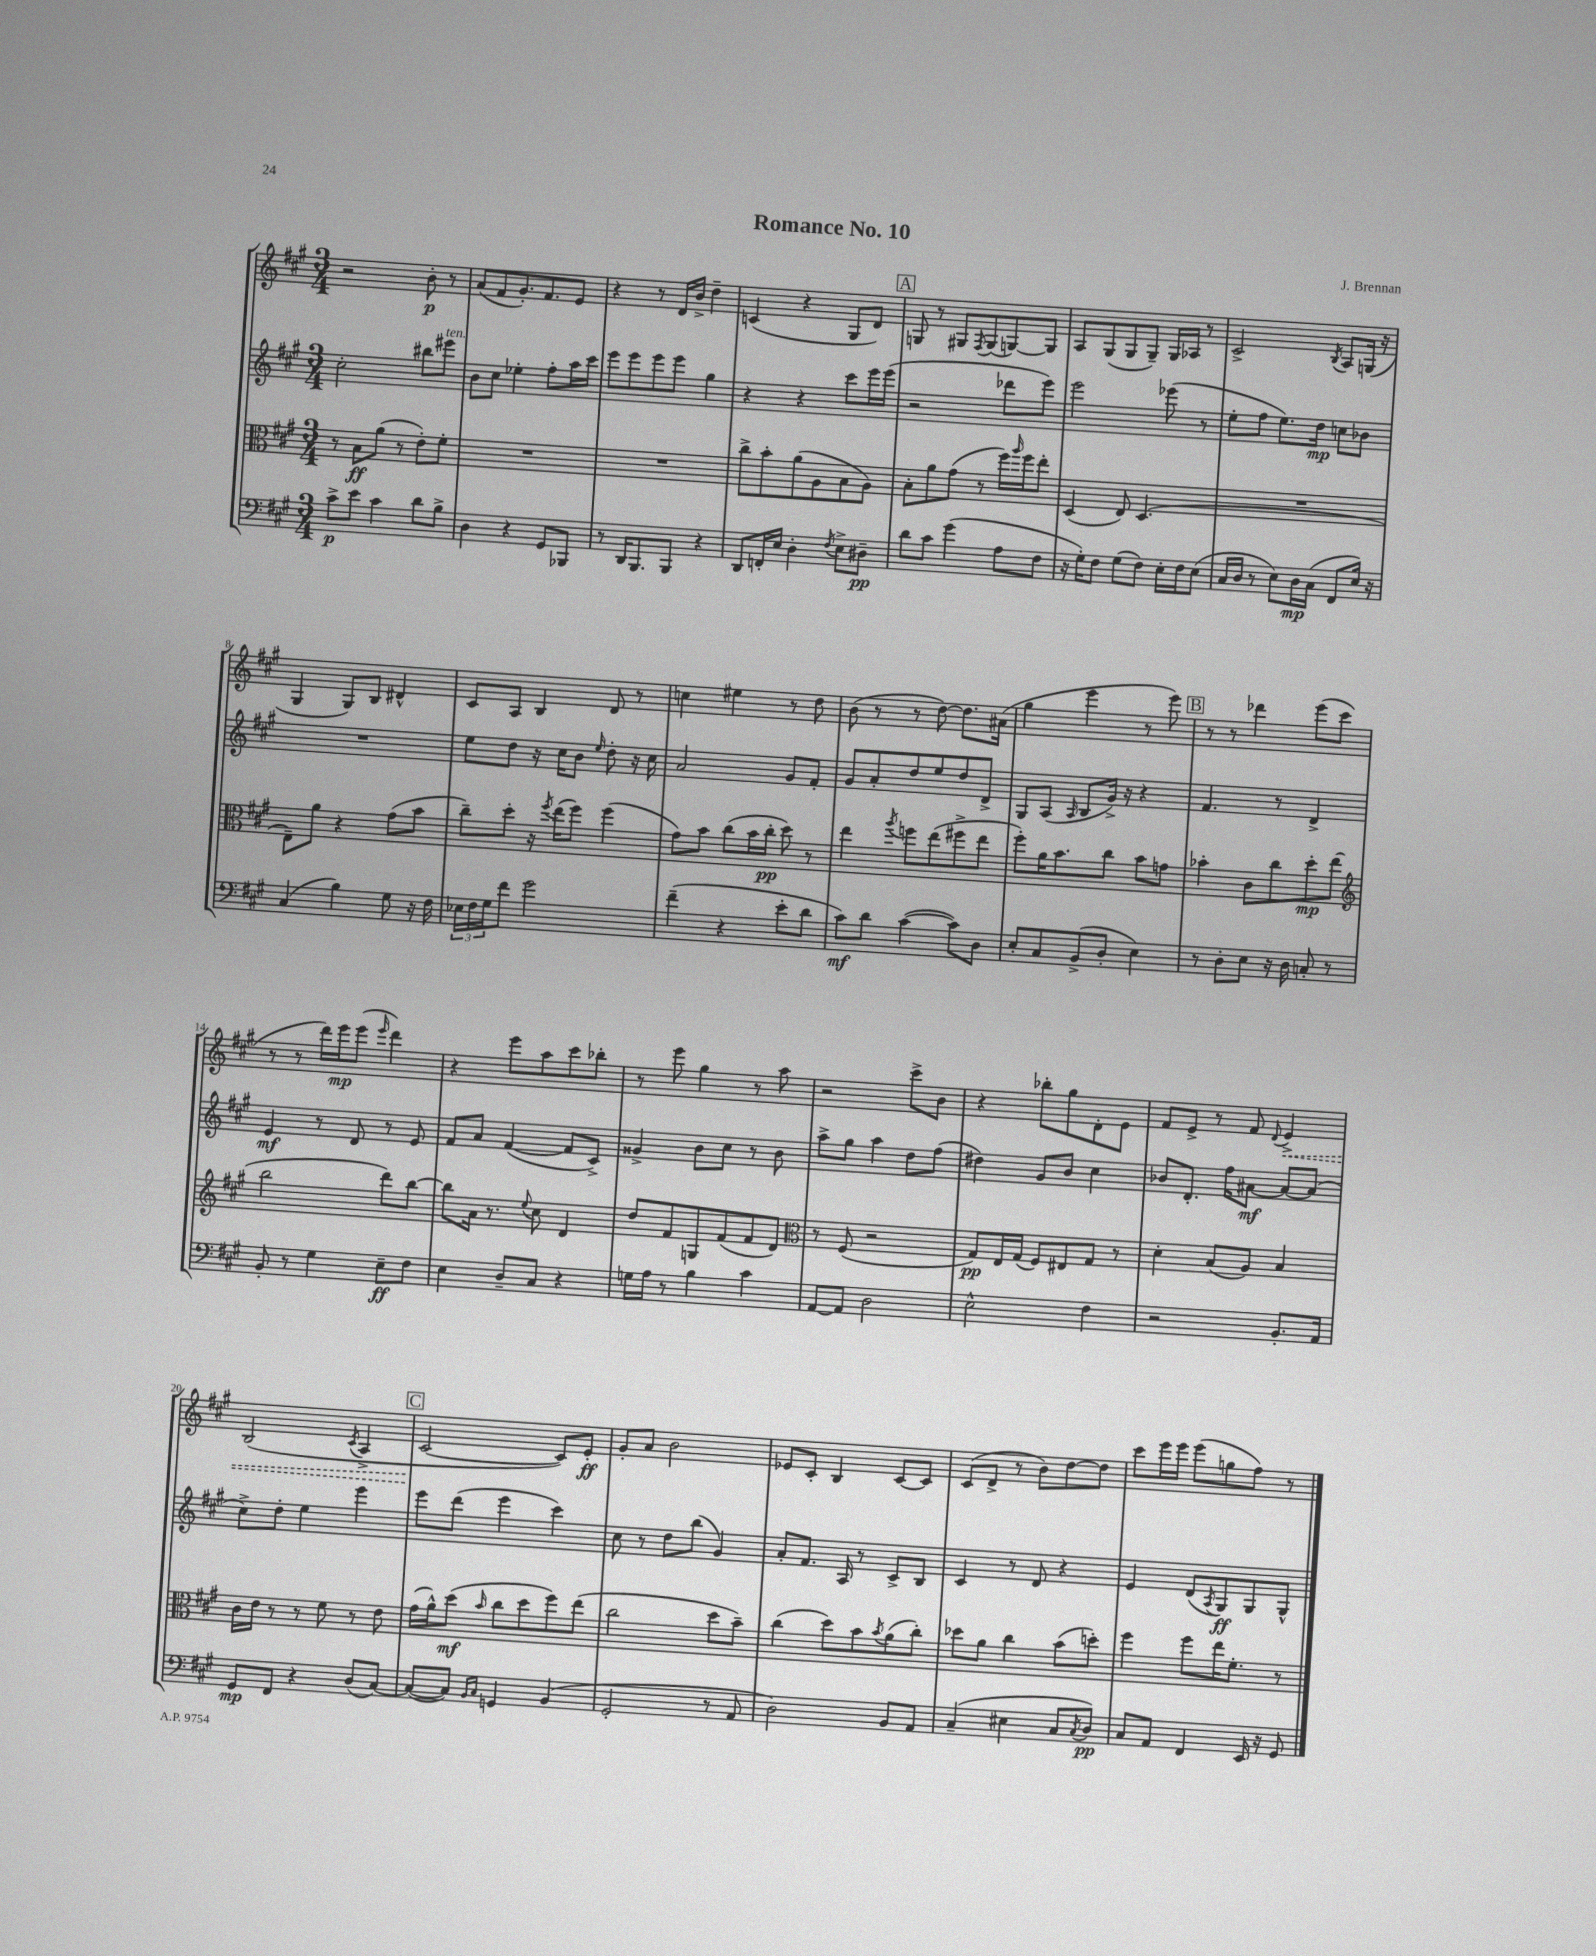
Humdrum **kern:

**kern	**dynam	**kern	**dynam	**kern	**dynam	**kern	**dynam
*part4	*part4	*part3	*part3	*part2	*part2	*part1	*part1
*staff4	*staff4	*staff3	*staff3	*staff2	*staff2	*staff1	*staff1
*clefF4	*	*clefC3	*	*clefG2	*	*clefG2	*
*k[f#c#g#]	*	*k[f#c#g#]	*	*k[f#c#g#]	*	*k[f#c#g#]	*
*M3/4	*	*M3/4	*	*M3/4	*	*M3/4	*
=1	=1	=1	=1	=1	=1	=1	=1
8c#^\L	p	8r	.	2cc#'\	.	2r	.
8e\J	.	8B\L	ff	.	.	.	.
4c#\	.	(8a\J	.	.	.	.	.
.	.	8r	.	.	.	.	.
8d\L	.	8e'\L)	.	8bb#X\L	.	8b'\	p
!	!	!	!	!LO:TX:a:i:t=ten.	!	!	!
8B^\J	.	8f#'\J	.	8eee#X\J	.	8r	.
=2	=2	=2	=2	=2	=2	=2	=2
4D\	.	2.r	.	8b\L	.	(8a/L	.
.	.	.	.	8cc#\J	.	8f#/	.
4r	.	.	.	4ee-X'\	.	8.g#'/)	.
.	.	.	.	.	.	8.f#/	.
8GG#/L	.	.	.	8ff#'\L	.	.	.
8BBB-X/J	.	.	.	16aa\L	.	8e/J	.
.	.	.	.	16ccc#\JJ	.	.	.
=3	=3	=3	=3	=3	=3	=3	=3
8r	.	2.r	.	8eee\L	.	4r	.
16DD/KL	.	.	.	8eee\	.	.	.
8.BBB/	.	.	.	.	.	.	.
.	.	.	.	8eee\	.	8r	.
8BBB/J	.	.	.	8eee\J	.	16d/LL	.
.	.	.	.	.	.	16b^/JJ	.
4r	.	.	.	4gg#\	.	4dd~\	.
=4	=4	=4	=4	=4	=4	=4	=4
8DD/L	.	8cc#^\L	.	4r	.	(4cn/	.
16FFn'/L	.	8b'\	.	.	.	.	.
16E/JJ	.	.	.	.	.	.	.
4D'\	.	(8a\	.	4r	.	4r	.
.	.	8A\	.	.	.	.	.
8qF#/	.	.	.	.	.	.	.
8E^\L	.	8B\	.	8ccc#\L	.	8G#/L	.
8D#X~\J	pp	8A\J)	.	16eee\L	.	8d/J)	.
.	.	.	.	(16eee\JJ	.	.	.
!!LO:REH:place=s1:t=A
=5	=5	=5	=5	=5	=5	=5	=5
8d\L	.	8B'\L	.	2r	.	8Gn/	.
8c#\J	.	8a\	.	.	.	8r	.
(4g#\	.	(8g#\J	.	.	.	8G#X/L	.
.	.	.	.	.	.	8qF#/	.
.	.	8r	.	.	.	(8G#/	.
8A\L	.	16ff#\LL)	.	8ddd-X\L	.	[8Gn/)	.
.	.	16qqaa/	.	.	.	.	.
.	.	16ff#\J	.	.	.	.	.
8F#\J	.	8ee'\J	.	8eee\J)	.	8G/J]	.
=6	=6	=6	=6	=6	=6	=6	=6
16r	.	(4D/	.	2eee\	.	8A/L	.
16G#'\KL)	.	.	.	.	.	.	.
8F#\J	.	.	.	.	.	(8G#/	.
(8G#\L	.	8E/)	.	.	.	8G#/	.
8F#\J)	.	(4.D/	.	.	.	8G#~/J)	.
16E'\LL	.	.	.	(8eee-X\	.	16G#/LL	.
16F#\J	.	.	.	.	.	16A-X/JJ	.
(8E\J	.	.	.	8r	.	8r	.
=7	=7	=7	=7	=7	=7	=7	=7
16C#/LL	.	2.r	.	8ee'\L	.	2c#^/	.
16D/JJ	.	.	.	.	.	.	.
8r	.	.	.	8ff#\J	.	.	.
8E\L)	.	.	.	8.ee\L)	.	.	.
16D\L	mp	.	.	.	.	.	.
(16C#\JJ	.	.	.	16dd\Jk	mp	.	.
.	.	.	.	.	.	8qB/	.
8FF#/L	.	.	.	8ccn\L	.	8A/L	.
16E/Jk)	.	.	.	8b-X\J	.	(16Gn/Jk	.
16r	.	.	.	.	.	16r	.
!!LO:LB:g=z
=8	=8	=8	=8	=8	=8	=8	=8
(4C#/	.	8E~\L)	.	2.r	.	4G#/	.
.	.	8a\J	.	.	.	.	.
4B\)	.	4r	.	.	.	8G#/L)	.
.	.	.	.	.	.	8B/J	.
8G#\	.	(8g#\L	.	.	.	4d#X^^/	.
16r	.	8b\J	.	.	.	.	.
16F#\	.	.	.	.	.	.	.
=9	=9	=9	=9	=9	=9	=9	=9
24E-X\LL	.	8cc#~\L)	.	8ee\L	.	8c#/L	.
24F#\	.	.	.	.	.	.	.
24G#\J	.	.	.	.	.	.	.
8f#\J	.	8dd'\J	.	8dd\J	.	8A/J	.
2g#\	.	16r	.	16r	.	4B/	.
.	.	8qff#/	.	.	.	.	.
.	.	(16ee\KL	.	16cc#\KL	.	.	.
.	.	8ff#\J)	.	8b\J	.	.	.
.	.	.	.	16qqee/	.	.	.
.	.	(4ff#\	.	8dd'\	.	8d/	.
.	.	.	.	16r	.	8r	.
.	.	.	.	16cc#\	.	.	.
=10	=10	=10	=10	=10	=10	=10	=10
(4f#~\	.	8g#\L)	.	2a/	.	4ccn\	.
.	.	8b\J	.	.	.	.	.
4r	.	(8cc#\L	.	.	.	4ee#X\	.
.	.	16b\L	.	.	.	.	.
.	.	16cc#'\JJ	pp	.	.	.	.
8e'\L	.	8dd\)	.	8g#/L	.	8r	.
8d\J	.	8r	.	8f#'/J	.	8dd\	.
=11	=11	=11	=11	=11	=11	=11	=11
8c#\L)	mf	4ee\	.	8g#/L	.	(8b\	.
8d\J	.	.	.	8a'/	.	8r	.
.	.	8qaa/	.	.	.	.	.
([4c#\	.	8ffn\L	.	8dd/	.	8r	.
.	.	(8ee\	.	8ee/	.	[8dd\)	.
8c#\L])	.	8ff#X^\	.	8dd/	.	8.dd\L]	.
8D\J	.	8ee\J	.	8d^/J	.	.	.
.	.	.	.	.	.	(16a#X\Jk	.
=12	=12	=12	=12	=12	=12	=12	=12
8E'/L	.	8ff#'\L)	.	8G#/L	.	4gg#\	.
8C#/	.	16a\K	.	(8A/J	.	.	.
.	.	8.b\	.	.	.	.	.
.	.	.	.	16qqA/	.	.	.
(8BB^/	.	.	.	8B/L	.	4eee\	.
8D'/J	.	8cc#\J	.	16g#^/Jk)	.	.	.
.	.	.	.	16r	.	.	.
4E\)	.	8b\L	.	4r	.	8r	.
.	.	8gn\J	.	.	.	8eee\)	.
!!LO:REH:place=s1:t=B
=13	=13	=13	=13	=13	=13	=13	=13
8r	.	4b-X'\	.	4.f#/	.	8r	.
8D'\L	.	.	.	.	.	8r	.
8E\J	.	8c#\L	.	.	.	4ddd-X\	.
16r	.	8cc#\	.	8r	.	.	.
16D\	.	.	.	.	.	.	.
8Cn'/	.	8dd'\	mp	4d^/	.	(8eee\L	.
8r	.	(8ee\J	.	.	.	8ccc#\J	.
!!LO:LB:g=z
=14	=14	=14	=14	=14	=14	=14	=14
*	*	*clefG2	*	*	*	*	*
8BB'/	.	2bb\	.	4e/	mf	8r	.
8r	.	.	.	.	.	8r	.
4G#\	.	.	.	8r	.	16ddd\LL)	.
.	.	.	.	.	.	16eee\J	mp
.	.	.	.	8d/	.	(8eee\J	.
.	.	.	.	.	.	16qqeee/	.
8E~\L	ff	8ddd\L)	.	8r	.	4ddd\)	.
8F#\J	.	[8bb\J	.	8e/	.	.	.
=15	=15	=15	=15	=15	=15	=15	=15
4E\	.	8bb\L]	.	8f#/L	.	4r	.
.	.	16a\Jk	.	8a/J	.	.	.
.	.	8.r	.	.	.	.	.
8D~/L	.	.	.	([4f#/	.	8eee\L	.
.	.	8qqee/	.	.	.	.	.
8C#/J	.	8cc#\	.	.	.	8aa\	.
4r	.	4d/	.	8f#/L]	.	8ccc#\	.
.	.	.	.	8c#^/J)	.	8bb-X'\J	.
=16	=16	=16	=16	=16	=16	=16	=16
16Gn\LL	.	8dd/L	.	4g##X^/	.	8r	.
16A\JJ	.	.	.	.	.	.	.
8r	.	8f#/	.	.	.	8eee\	.
4B\	.	8Gn/	.	8b\L	.	4gg#\	.
.	.	(8f#/	.	8cc#\J	.	.	.
4c#\	.	8f#/	.	8r	.	8r	.
.	.	8d/J)	.	8b\	.	8aa\	.
=17	=17	=17	=17	=17	=17	=17	=17
*	*	*clefC3	*	*	*	*	*
[8AA/L	.	8r	.	8aa^\L	.	2r	.
8AA/J]	.	(8F#/	.	8gg#\J	.	.	.
2D\	.	2r	.	4aa\	.	.	.
.	.	.	.	8dd\L	.	8ccc#^\L	.
.	.	.	.	(8ff#\J	.	8b\J	.
=18	=18	=18	=18	=18	=18	=18	=18
2E^^\	.	8G#/L)	pp	4dd#X\)	.	4r	.
.	.	16E/L	.	.	.	.	.
.	.	(16G#/JJ	.	.	.	.	.
.	.	8F#/L)	.	8g#/L	.	8bb-X'\L	.
.	.	8E#X/	.	8b/J	.	8gg#\	.
4F#\	.	8G#/J	.	4cc#\	.	8d'\	.
.	.	8r	.	.	.	8e\J	.
=19	=19	=19	=19	=19	=19	=19	=19
2r	.	4d'\	.	8b-X/L	.	8f#/L	.
.	.	.	.	8.d'/J	.	8e^/J	.
.	.	(8B/L	.	.	.	8r	.
.	.	.	.	16ff#\KL	.	.	.
.	.	8A/J)	.	[8a#X\J	mf	8f#/	.
.	.	.	.	.	.	8qqd/	.
!	!	!	!	!	!	!	!LO:HP:b
8.BB'/L	.	4B/	.	8a#/L_	.	4e^/	<
.	.	.	.	(8a#/J]	.	.	.
16AA/Jk	.	.	.	.	.	.	.
!!LO:LB:g=z
=20	=20	=20	=20	=20	=20	=20	=20
8GG#/L	mp	16c#\LL	.	8cc#^\L)	.	(2B/	.
.	.	16e\JJ	.	.	.	.	.
8FF#/J	.	8r	.	8dd'\J	.	.	.
4r	.	8r	.	4ee\	.	.	.
.	.	8f#\	.	.	.	.	.
.	.	.	.	.	.	8qc#/	.
(8D/L	.	8r	.	4eee\	.	4A^/	.
[8C#/J)	.	8e\	.	.	.	.	.
!!LO:REH:place=s1:t=C
=21	=21	=21	=21	=21	=21	=21	=21
(8C#/L_	.	(16g#\LL	.	8eee\L	.	[2c#/	.
.	.	16a^^\J)	.	.	.	.	.
8C#/J])	.	(8dd\J	mf	(8ddd\J	.	.	.
16qqBB/LL	.	.	.	.	.	.	.
16qqC#/JJ	.	16qqb/	.	.	.	.	.
4GGn/	.	8cc#\L	.	4eee\	.	.	.
.	.	8dd\	.	.	.	.	.
(4BB/	.	8ff#\)	.	4ccc#\)	.	8c#/L])	[
.	.	(8ee\J	.	.	.	8e'/J	ff
=22	=22	=22	=22	=22	=22	=22	=22
2GG#'/	.	2cc#\	.	8cc#\	.	8g#'/L	.
.	.	.	.	8r	.	8a/J	.
.	.	.	.	8dd\L	.	2b\	.
.	.	.	.	(8bb\J	.	.	.
8r	.	8dd\L	.	4g#/)	.	.	.
8AA/	.	8b~\J)	.	.	.	.	.
=23	=23	=23	=23	=23	=23	=23	=23
2D\)	.	(4cc#\	.	8a'/L	.	8e-X/L	.
.	.	.	.	8.f#/J	.	8c#'/J	.
.	.	8dd\L)	.	.	.	4B/	.
.	.	.	.	16A/	.	.	.
.	.	8b\	.	8r	.	.	.
.	.	8qb/	.	.	.	.	.
8BB/L	.	(8a\	.	8c#^/L	.	[8c#/L	.
8AA/J	.	8cc#'\J)	.	8B/J	.	8c#/J]	.
=24	=24	=24	=24	=24	=24	=24	=24
(4C#~/	.	8dd-X\L	.	4c#/	.	(8c#/L	.
.	.	8a\J	.	.	.	8d^/J	.
4E#X\	.	4cc#\	.	8r	.	8r	.
.	.	.	.	8d/	.	8b\L)	.
8C#/L	.	(8b\L	.	4r	.	[8dd\	.
8qC#/	.	.	.	.	.	.	.
8D/J)	pp	8ddn'\J)	.	.	.	8dd\J]	.
=25	=25	=25	=25	=25	=25	=25	=25
8C#/L	.	4ff#\	.	4e/	.	8ccc#\L	.
8AA/J	.	.	.	.	.	16eee\L	.
.	.	.	.	.	.	16eee\JJ	.
4FF#/	.	8ff#\L	.	(8d/L	.	(8eee\L	.
.	.	.	.	8qA/	.	.	.
.	.	16ee\K	.	8G#/)	ff	8ggn\	.
.	.	8.f#'\J	.	.	.	.	.
16EE/	.	.	.	8G#/	.	8ff#\J)	.
16r	.	.	.	.	.	.	.
8GG#/	.	8r	.	8G#^^/J	.	8r	.
==	==	==	==	==	==	==	==
*-	*-	*-	*-	*-	*-	*-	*-
